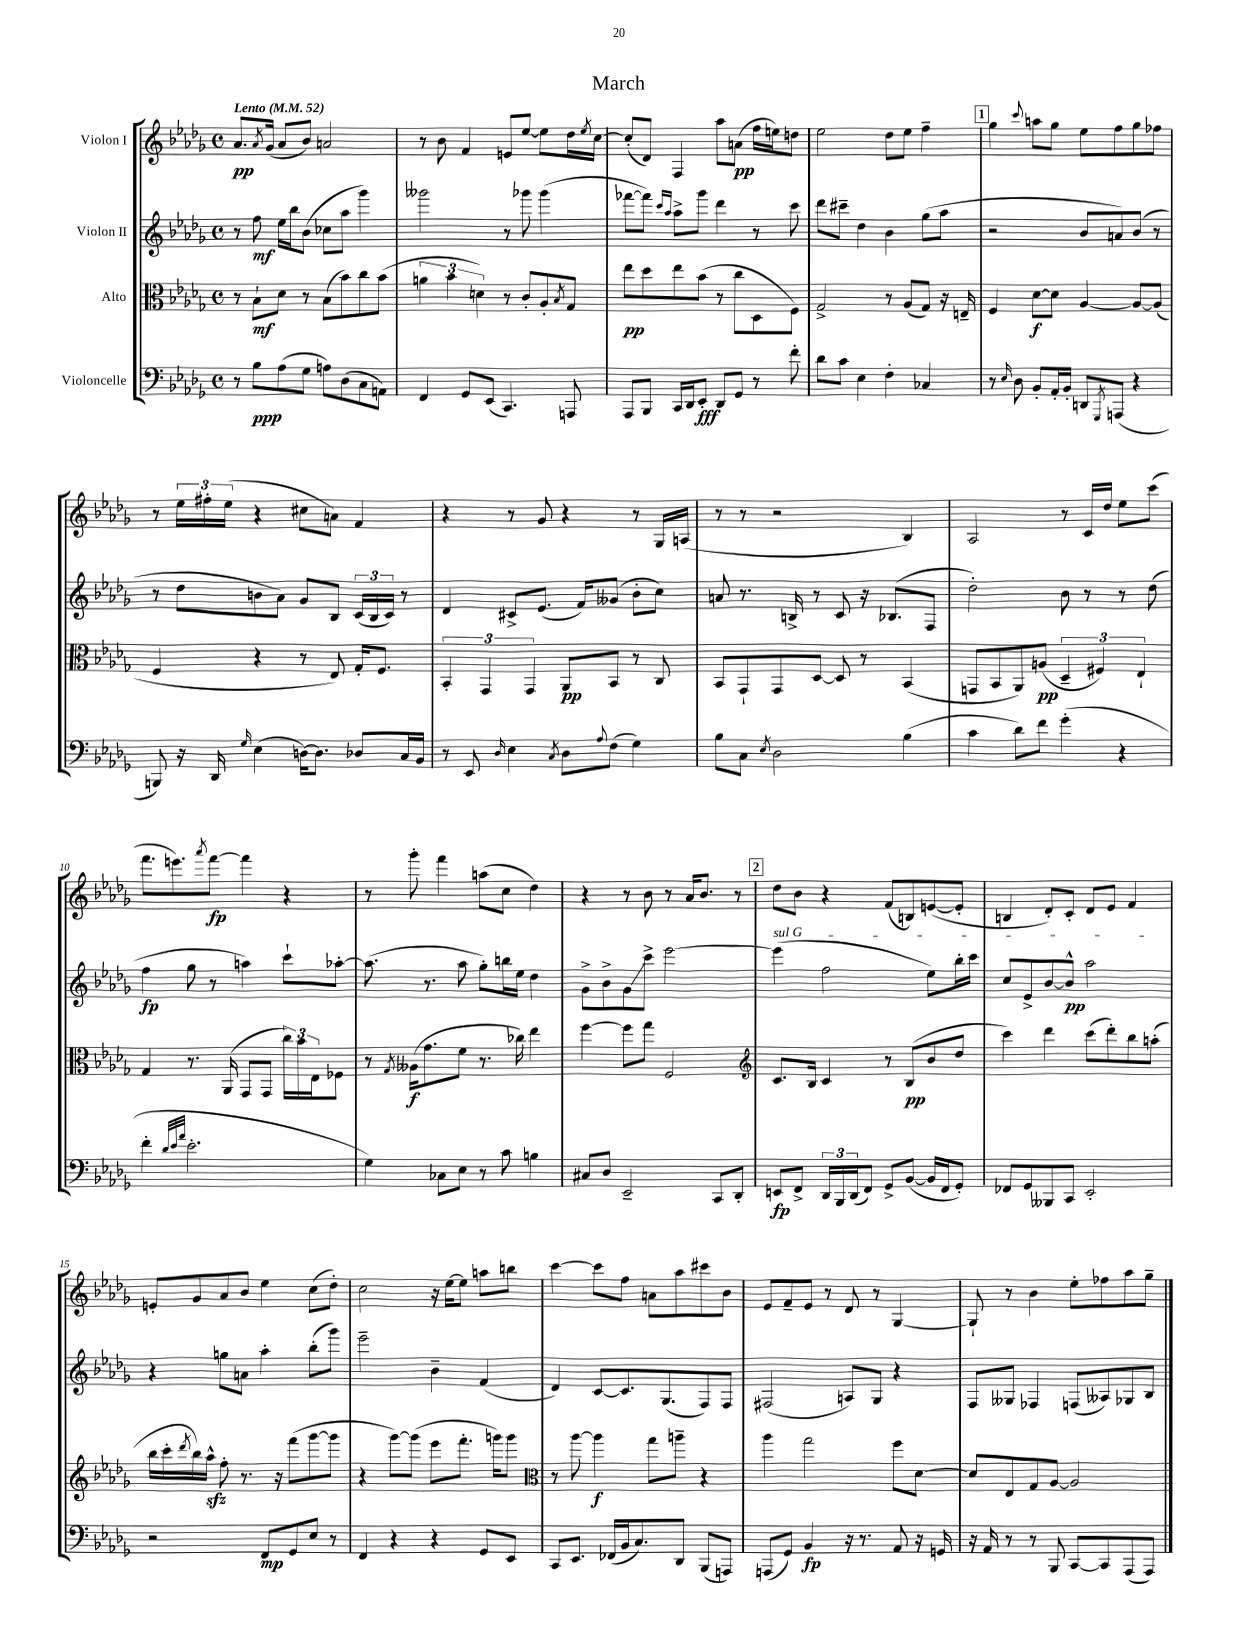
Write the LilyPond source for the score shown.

\header { title = "March" }
<<
\new StaffGroup <<
\new Staff = "s0" \with { instrumentName = "Violon I" } {
    \clef treble \key des \major \defaultTimeSignature \time 4/4 \tempo "Lento" 4 = 52
    aes'8.\pp \acciaccatura { aes'8 } ges'16( aes'8 bes'8) a'2 |
    r8 bes'8 f'4 e'8 ees''8~ ees''8 des''16 \acciaccatura { ees''8 } c''16~ |
    c''8-.( des'8) f4 aes''8 a'8\pp( f''16 e''16) d''8 |
    ees''2 des''8 ees''8 f''4-- |
    \mark \markup { \box "1" } ges''4 \appoggiatura { c'''8 } a''8 ges''8 ees''8 f''8 ges''8 fes''8 |
    r8 \tuplet 3/2 { ees''16 fis''16-. ees''16( } r4 cis''8 a'8) f'4 |
    r4 r8 ges'8 r4 r8 ges16 a16( |
    r8 r8 r2 bes4) |
    aes2 r8 c'16 des''16 ees''8 c'''8( |
    f'''8. e'''8.) \acciaccatura { aes'''8 } f'''8~\fp f'''4 r4 |
    r8 ges'''8-. f'''4 a''8( c''8 des''4) |
    r4 r8 bes'8 r8 aes'16 bes'8. r8 |
    \mark \markup { \box "2" } des''8 bes'8 r4 f'8( b8) e'8~( e'8-. |
    b4 des'8-.) c'8-. des'8 ees'8 f'4 |
    e'8-. ges'8 aes'8 bes'8 ees''4 c''8( des''8-.) |
    c''2 r16 ees''16~ ees''8 a''8 b''8 |
    c'''4~ c'''8 f''8 a'8 aes''8 cis'''8 bes'8 |
    ees'8 f'8-- ees'8 r8 des'8 r8 ges4~ |
    ges8-! r8 bes'4 ees''8-. fes''8 aes''8 ges''8-- \bar "|." |
}
\new Staff = "s1" \with { instrumentName = "Violon II" } {
    \clef treble \key des \major \defaultTimeSignature \time 4/4
    r8 f''8\mf ees''16 bes''16 bes'8( ces''8 aes''8 ges'''4) |
    geses'''2 r8 ges'''8 ges'''4( |
    fes'''8~ fes'''8) \grace { c'''16 aes''16 } aes''8-> ges'''8 des'''4 r8 c'''8 |
    des'''8 cis'''8-- des''4 bes'4 ges''8( aes''8 |
    \mark \markup { \box "1" } r2 bes'8 a'8) bes'8( r8 |
    r8 des''8 b'8 aes'8) ges'8 bes8 \tuplet 3/2 { c'16( bes16 c'16) } r8 |
    des'4 cis'8-> ees'8.( f'16) geses'8( bes'8-. c''8) |
    a'8 r8. b16-> r8 c'8 r16 bes8.( f8 |
    des''2-.) bes'8 r8 r8 des''8( |
    f''4\fp ges''8 r8 a''4) c'''8-! aes''8~-. |
    aes''8.( r8. aes''8 ges''8-.) b''16 ees''16 des''4 |
    ges'8-> bes'8-> ges'8\glissando c'''8-> ees'''2~ |
    \mark \markup { \box "2" } \once \override TextSpanner.bound-details.left.text = \markup { \italic "sul G" } ees'''4\startTextSpan( f''2 ees''8) bes''16-. c'''16 |
    c''8 ees'8-> bes'8~ bes'8-^\pp aes''2\stopTextSpan |
    r4 g''8 a'8 aes''4-. bes''8-.( ges'''8) |
    ees'''2-- bes'4-- f'4( |
    des'4) c'8~ c'8. ges8.( f8) f8 |
    fis2( a8) ges8 r4 |
    f8 geses8 fes4 f8( aeses8) ges8 bes8 \bar "|." |
}
\new Staff = "s2" \with { instrumentName = "Alto" } {
    \clef alto \key des \major \defaultTimeSignature \time 4/4
    r8 bes8-!\mf des'8 r8 bes8( bes'8) c''8 bes'8( |
    \tuplet 3/2 { a'4 bes'4 d'4) } r8 c'8-. aes8-. \acciaccatura { bes8 } ges8 |
    ees''8\pp des''8 ees''8 bes'8( r8 c''8 des8 f8) |
    ges2-> r8 aes8( ges8) r16 e16-- |
    \mark \markup { \box "1" } f4 des'8~\f des'8 aes4~ aes8~ aes8( |
    f4 r4 r8 ees8) ges16-. f8. |
    \tuplet 3/2 { bes,4-. ges,4 ges,4 } aes,8\pp bes,8 r8 c8 |
    bes,8 ges,8-! ges,8 des8~ des8 r8 bes,4( |
    g,8 bes,8 aes,8) a8\pp( \tuplet 3/2 { des4-- fis4) ees4-! } |
    ges4 r8. aes,16( ges,8 ges,8 \tuplet 3/2 { c''16) bes'16 ees16 } fes8 |
    r8 \acciaccatura { ges8 } aeses16\f( ges'8. f'8 r8. ces''16) ees''4 |
    f''4~ f''8 ges''8 f2 |
    \mark \markup { \box "2" } \clef treble c'8. bes16 c'4 r8 bes8\pp( bes'8 des''8 |
    c'''4) des'''4 c'''8( des'''8-.) bes''8 a''8-.( |
    bes''16 c'''16-. \acciaccatura { des'''8 } bes''16) aes''16-^\sfz f''8-. r8. r16 f'''8( ges'''8~ ges'''8 |
    r4 ges'''8~) ges'''8( ees'''8 f'''8.-. g'''16) g'''8 |
    \clef alto r8 aes''8~ aes''4\f ges''8 a''8-- r4 |
    aes''4 ges''2 f''8 des'8~ |
    des'8 ees8 ges8 aes8~ aes2 \bar "|." |
}
\new Staff = "s3" \with { instrumentName = "Violoncelle" } {
    \clef bass \key des \major \defaultTimeSignature \time 4/4
    r8 bes8\ppp aes8( ges8 a8) des8( c8 a,8) |
    f,4 ges,8 ees,8( c,4.) a,,8 |
    aes,,8 bes,,8 c,16 des,16 ees,8-.\fff des,8 ges,8 r8 f'8-. |
    des'8 c'8 ees4 f4-. ces4 |
    \mark \markup { \box "1" } r8 \grace { ees16 } des8 bes,8-. aes,16-. bes,16-. d,8 \acciaccatura { ges,,8 } a,,8( r4 |
    b,,8) r16 des,16 \grace { ges16 } ees4( d16~) d8. des8 c16 bes,16 |
    r8 ees,8 \grace { des16 } ees4 \acciaccatura { c8 } des8 \appoggiatura { aes8 } f8( ges4) |
    bes8 c8 \acciaccatura { ees8 } des2 bes4( |
    c'4 des'8) f'8 ges'4-.( r4 |
    f'4-. \grace { des'32 ees'32 aes'32 } ees'2.-. |
    ges4) ces8 ees8 r8 c'8 b4 |
    cis8 des8 ees,2-- c,8 des,8-. |
    \mark \markup { \box "2" } e,8\fp f,8-> \tuplet 3/2 { des,16 bes,,16 des,16( } f,8) ges,8-> bes,8~( bes,16 f,16 ges,8-.) |
    fes,8 ges,8 beses,,8 c,8 ees,2-. |
    r2 f,8\mp ges,8 ees8 r8 |
    f,4 r4 r4 ges,8 ees,8 |
    c,8 ees,8. fes,16( bes,16 c8.) des,8 bes,,8( a,,8) |
    a,,8( ges,8) bes,4\fp r16 r8. aes,8 r16 g,16 |
    r16 aes,16 r8 r8 bes,,8 c,8~ c,8 aes,,8( aes,,8) \bar "|." |
}
>>
>>
\layout { \context { \Score \override BarNumber.break-visibility = ##(#f #t #t) barNumberVisibility = #(every-nth-bar-number-visible 5) } }
